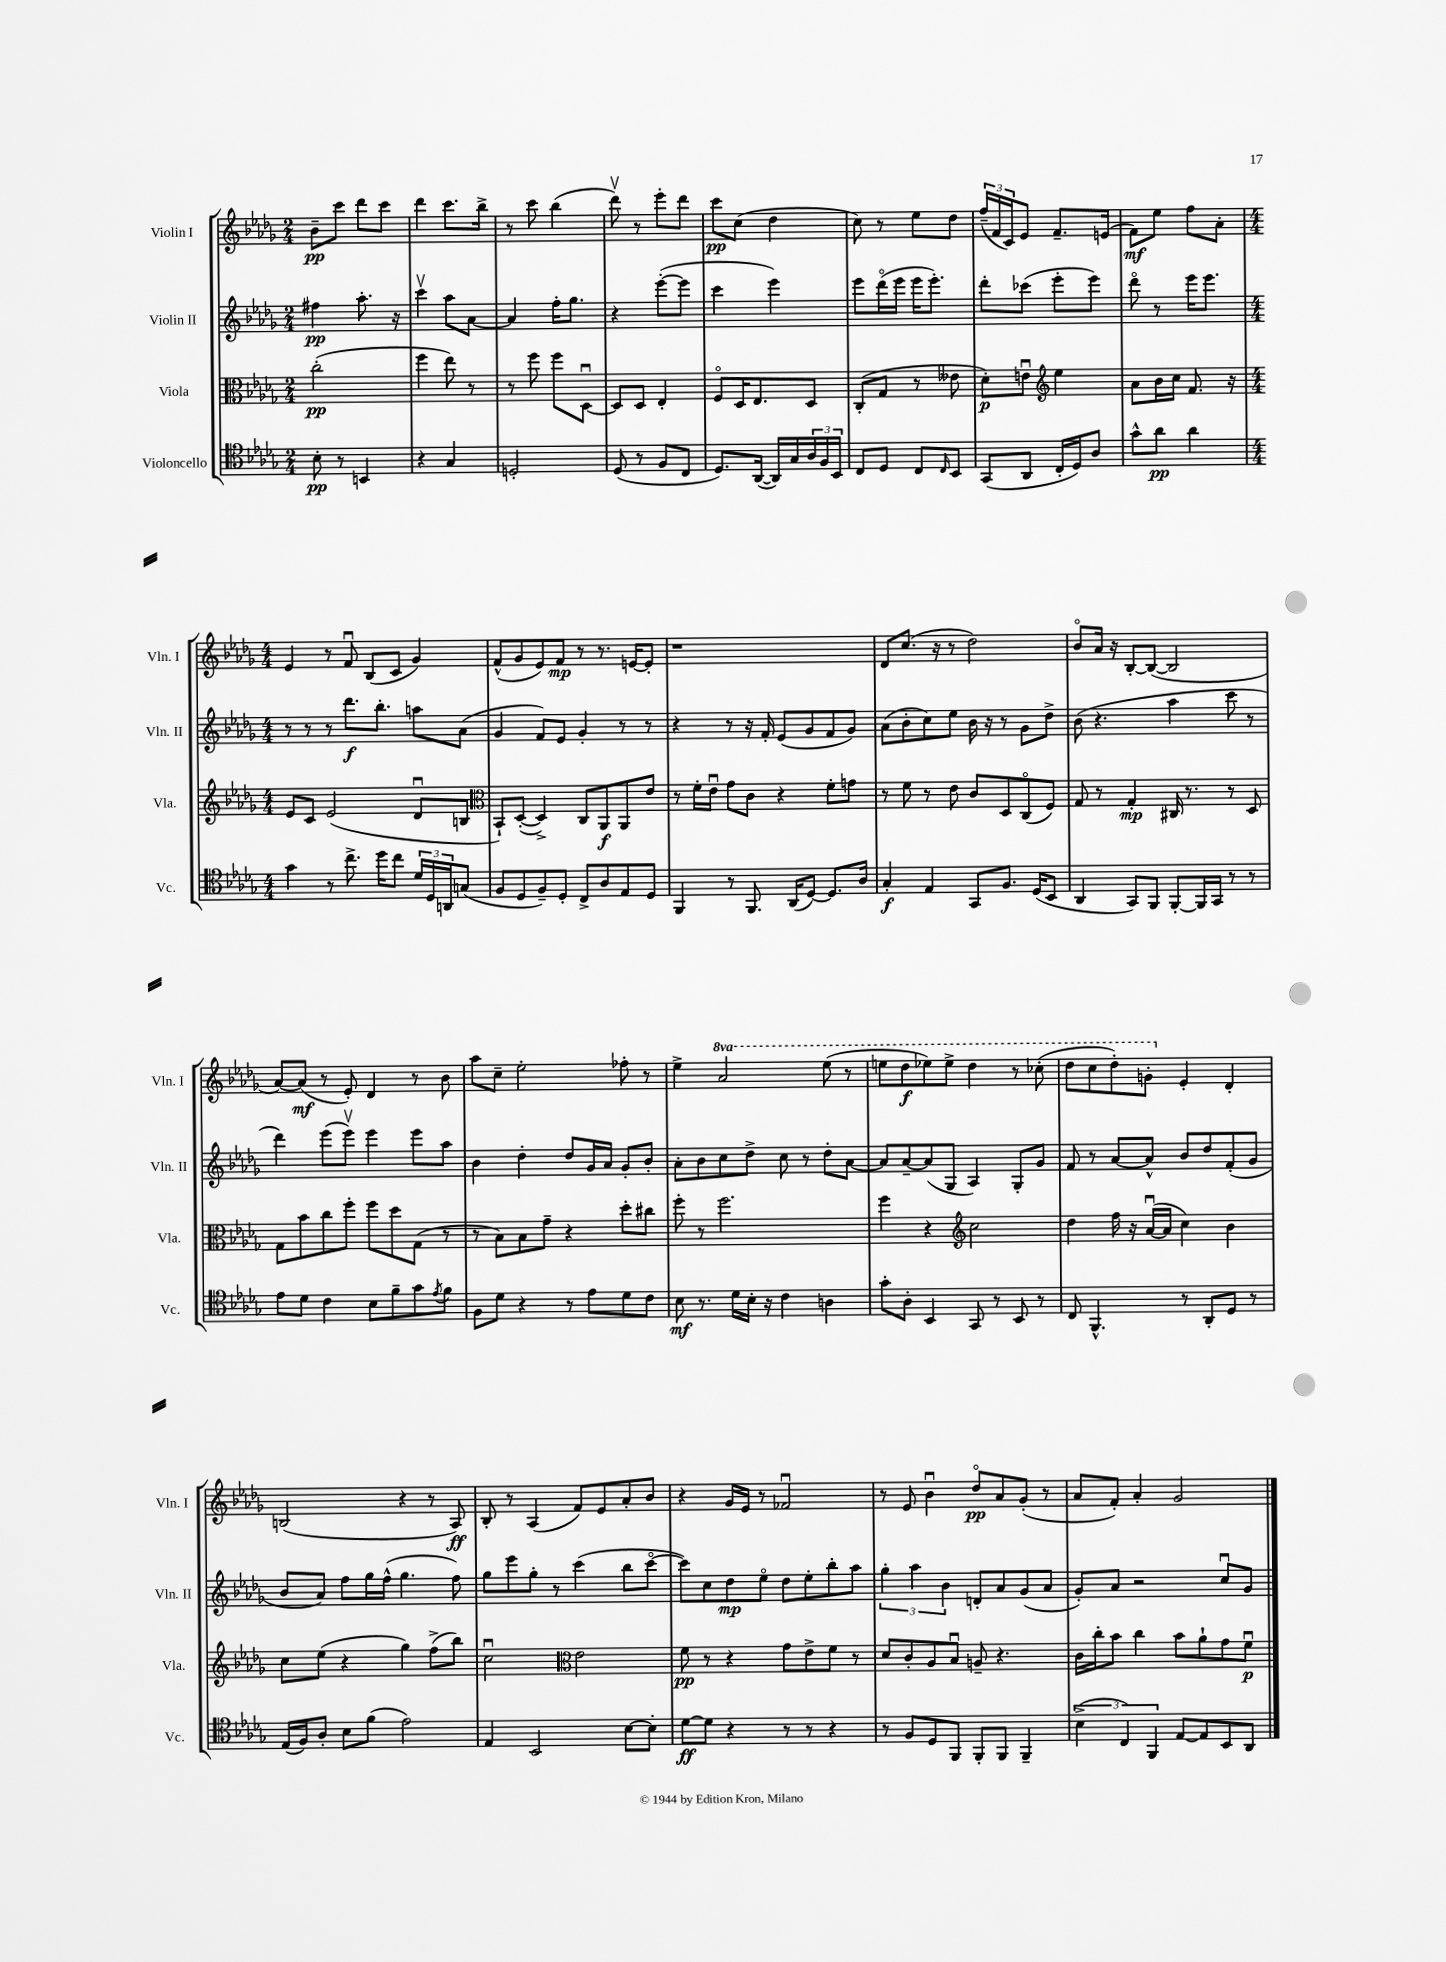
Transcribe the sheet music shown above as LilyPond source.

<<
\new StaffGroup <<
\new Staff = "s0" \with { instrumentName = "Violin I" shortInstrumentName = "Vln. I" } {
    \clef treble \key des \major \numericTimeSignature \time 2/4 \set Staff.ottavationMarkups = #ottavation-simple-ordinals
    bes'8--\pp c'''8 des'''8 c'''8 |
    des'''4 c'''8. bes''16-> |
    r8 c'''8 bes''4( |
    des'''8\upbow) r8 ees'''8-. des'''8 |
    c'''8\pp c''8( des''4 |
    c''8) r8 ees''8 des''8 |
    \tuplet 3/2 { f''16--( f'16 c'16) } ees'8 f'8.-- e'16( |
    f'8\mf) ees''8 f''8 aes'8-. |
    \numericTimeSignature \time 4/4 ees'4 r8 f'8\downbow bes8( c'8 ges'4) |
    f'8-^( ges'8 ees'8) f'8\mp r8 r8. e'16~ e'8-. |
    r1 |
    des'8 c''8.( r16 r8 des''2) |
    bes'8\flageolet aes'16 r16 bes8~-. bes8~( bes2 |
    aes'8~) aes'8\mf( r8 ees'8-.) des'4 r8 bes'8 |
    aes''8 c''8-- ees''2-. fes''8-. r8 |
    ees''4-> \ottava #1 aes''2 ees'''8( r8 |
    e'''8 des'''8\f ees'''8) ees'''8-> des'''4 r8 ces'''8-.( |
    des'''8 c'''8 des'''8-.) g''8-. \ottava #0 ees'4-. des'4-. |
    b2( r4 r8 aes8\ff) |
    bes8-. r8 aes4( f'8) ees'8 aes'8-. bes'8 |
    r4 ges'16 ees'16 r8 fes'2\downbow |
    r8 ees'8 bes'4\downbow des''8\flageolet\pp aes'8 ges'8-.( r8 |
    aes'8 f'8-.) aes'4-. ges'2 \bar "|." |
}
\new Staff = "s1" \with { instrumentName = "Violin II" shortInstrumentName = "Vln. II" } {
    \clef treble \key des \major \numericTimeSignature \time 2/4
    fis''4\pp aes''8.-. r16 |
    c'''4\upbow aes''8 aes'8~ |
    aes'4 f''16-. ges''8. |
    r4 ees'''8~-.( ees'''8 |
    c'''4 ees'''4) |
    ees'''8 des'''16\flageolet( ees'''16 ees'''16 ees'''8.-.) |
    des'''8-. ces'''8( ees'''8-. ees'''8) |
    des'''8\flageolet r8 ees'''16 ees'''8. |
    \numericTimeSignature \time 4/4 r8 r8 r8 des'''8.\f bes''8.-. a''8 aes'8( |
    ges'4 f'8) ees'8 ges'4-. r8 r8 |
    r4 r8 r16 f'16-. ees'8( ges'8 f'8 ges'8) |
    aes'8( bes'8-. c''8) ees''8 bes'16 r16 r8 ges'8 des''8-> |
    bes'8( r4. aes''4 c'''8 r8 |
    des'''4) ees'''8( ees'''8\upbow) ees'''4 ees'''8 aes''8 |
    bes'4 des''4-. des''8 ges'16 aes'16 ges'8-. bes'8-. |
    aes'8-. bes'8 c''8 des''8-> c''8 r8 des''8-. aes'8~ |
    aes'8 aes'8~-- aes'8( ges8 aes4) ges8-. ges'8 |
    f'8 r8 aes'8~ aes'8-^ bes'8 des''8 f'8-.( ges'8 |
    bes'8 aes'8) f''8 ges''16 f''16-^( ges''4. f''8) |
    ges''8 ees'''8 ges''8-. r8 c'''4( bes''8 c'''8~\flageolet |
    c'''8) c''8 des''8\mp ees''8\flageolet des''8 ees''8-. bes''8-. aes''8 |
    \tuplet 3/2 { ges''4-. aes''4 bes'4 } d'8-. aes'8 ges'8( aes'8 |
    ges'8-.) aes'8 r2 c''8\downbow ges'8 \bar "|." |
}
\new Staff = "s2" \with { instrumentName = "Viola" shortInstrumentName = "Vla." } {
    \clef alto \key des \major \numericTimeSignature \time 2/4
    c''2-.\pp( |
    f''4 ees''8) r8 |
    r8 f''8 f''8 des8~\downbow |
    des8 des8 ees4-. |
    f8\flageolet des16 ees8. des8 |
    c8-.( ges8 r8 eeses'8 |
    des'8-.\p) e'8\downbow \clef treble ees''4 |
    aes'8 bes'16 c''16 f'8. r16 |
    \numericTimeSignature \time 4/4 ees'8 c'8 ees'2( des'8\downbow b8 |
    \clef alto bes,8-!) des8~-.( des4->) c8 aes,8\f aes,8 ees'8 |
    r8 f'16-. ees'16\downbow ges'8 c'8 r4 f'8-. g'8 |
    r8 f'8 r8 ees'8 c'8 des8 c8\flageolet( f8) |
    ges8 r8 ges4-.\mp cis16 r8. r8 des8 |
    ges8 bes'8 c''8 f''8-. f''8 des''8 ges8( r8 |
    r8 bes8) bes8 ges'8-- r4 des''8-. cis''8 |
    f''8-. r8 f''2. |
    f''4 r4 \clef treble c''2 |
    des''4 f''16 r16 aes'16~\downbow( aes'16 c''4) bes'4 |
    c''8 ees''8( r4 ges''4) f''8->( bes''8) |
    c''2\downbow \clef alto ees'2 |
    f'8\pp r8 r4 ges'8 ees'8-> f'8 r8 |
    des'8 c'8-. aes8 bes8\downbow a8-- r4. |
    c'16 c''16-. bes'8 c''4 bes'8 aes'8-! ges'8 f'8\downbow\p \bar "|." |
}
\new Staff = "s3" \with { instrumentName = "Violoncello" shortInstrumentName = "Vc." } {
    \clef tenor \key des \major \numericTimeSignature \time 2/4
    bes8-.\pp r8 b,4 |
    r4 ges4 |
    d2-. |
    des8( r8 f8 c8 |
    des8.) aes,16~( aes,16) ges16 \tuplet 3/2 { aes16 f16 bes,16 } |
    c8 des8 c8 \grace { c16 } bes,8 |
    ges,8( aes,8 c16-. des16) aes8 |
    ges'8-^ aes'8\pp aes'4 |
    \numericTimeSignature \time 4/4 ges'4 r8 c''8.-> des''16 c''8 \tuplet 3/2 { des'16 des16 a,16 } g8( |
    f8 des8 f8--) des8-. c8-> aes8 ees8 des8 |
    f,4 r8 f,8. aes,16( des8~) des8. aes16 |
    ges4-.\f ees4 ges,8 f8. des16( bes,8 |
    aes,4 ges,8) f,8 f,8~-. f,16 ges,16 r8 r8 |
    ees'8 des'8 c'4 bes8 f'8-- ges'8 \acciaccatura { ees'8 } f'8 |
    f8 des'8 r4 r8 ees'8 des'8 c'8 |
    bes8\mf r8. des'16 bes16-. r16 c'4 a4 |
    ges'8-. aes8-. bes,4 ges,8 r8 bes,8 r8 |
    c8 f,4.-^ r8 aes,8-. des8 r8 |
    ees16( f16) aes8-. bes8 f'8( ees'2) |
    ees4 bes,2 bes8~ bes8-. |
    des'8~\ff des'8 r4 r8 r8 r4 |
    r8 f8 des8 f,8 f,8-. f,8 f,4-- |
    \tuplet 3/2 { bes4->( c4) f,4 } ees8~ ees8 bes,8 aes,8 \bar "|." |
}
>>
>>
\layout { \context { \Score \remove "Bar_number_engraver" } }
